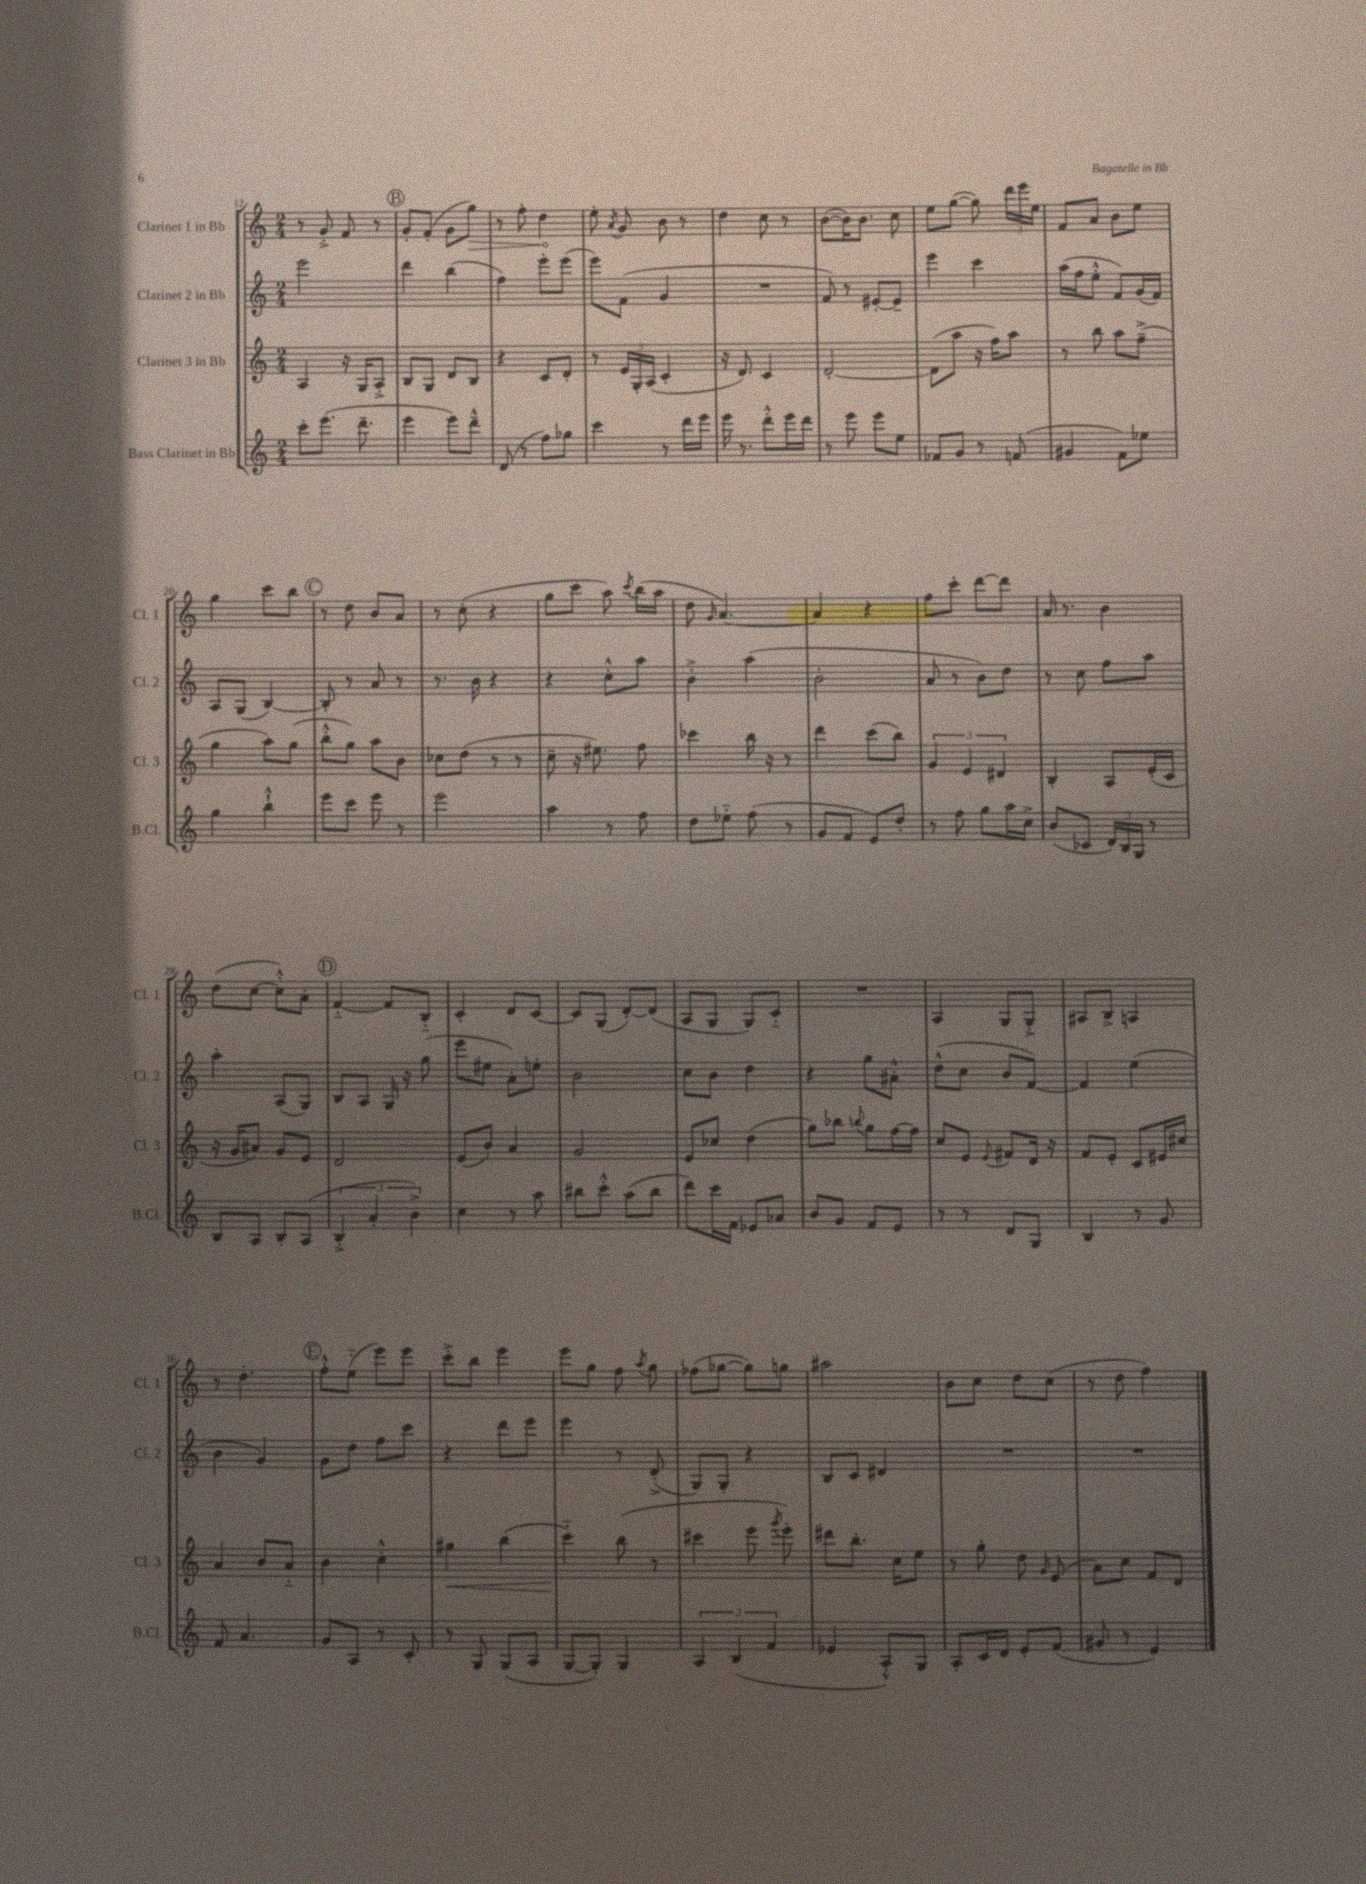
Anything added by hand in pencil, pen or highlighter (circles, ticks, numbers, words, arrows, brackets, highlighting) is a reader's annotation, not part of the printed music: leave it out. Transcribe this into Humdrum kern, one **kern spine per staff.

**kern	**kern	**dynam	**kern	**kern	**dynam
*part4	*part3	*part3	*part2	*part1	*part1
*staff4	*staff3	*staff3	*staff2	*staff1	*staff1
*I"Bass Clarinet in Bb	*I"Clarinet 3 in Bb	*	*I"Clarinet 2 in Bb	*I"Clarinet 1 in Bb	*
*I'B.Cl.	*I'Cl. 3	*	*I'Cl. 2	*I'Cl. 1	*
*clefG2	*clefG2	*	*clefG2	*clefG2	*
*k[]	*k[]	*	*k[]	*k[]	*
*M2/4	*M2/4	*	*M2/4	*M2/4	*
=12	=12	=12	=12	=12	=12
8ccc'\L	4A/	.	2eee\	8r	.
(8.eee\J	.	.	.	8g'^/	.
.	16r	.	.	8f/	.
8.ddd~\	16G/KL	.	.	.	.
.	8A'^/J	.	.	8r	.
!!LO:REH:place=s1:t=B
=13	=13	=13	=13	=13	=13
4eee\	8B/L	.	4ddd\	8g'/L	.
.	8G/J	.	.	(8f'/J	.
8eee\L)	8d/L	.	(4bb\	8g\L	.
!	!	!	!	!	!LO:HP:b
8ddd~^^\J	8B/J	.	.	8gg\J)	>
=14	=14	=14	=14	=14	=14
(8d/	4r	.	4ff\)	8r	.
8r	.	.	.	8ff'\	.
8ff\L)	8c/L	.	8eee'\L	4dd\	.
8gg-X\J	8d'/J	.	(8eee\J	.	.
.	.	.	.	.	]
=15	=15	=15	=15	=15	=15
4ccc\	8r	.	8eee\L)	8ee'\	.
.	.	.	.	8qa/	.
.	24e/LL	.	(8f\J	8g/	.
.	24G'/	.	.	.	.
.	(24A/JJ	.	.	.	.
8r	4c'/	.	4g/	8b\	.
16ddd\LL	.	.	.	8r	.
16eee\JJ	.	.	.	.	.
=16	=16	=16	=16	=16	=16
16eee\	16r	.	2r	4dd\	.
8.r	8.d/)	.	.	.	.
8ddd'^^\L	4c/	.	.	8cc\	.
16eee\L	.	.	.	8r	.
16ddd\JJ	.	.	.	.	.
=17	=17	=17	=17	=17	=17
8r	[2d'/	.	8f/)	([8b\L	.
8eee\	.	.	8r	16b\K])	.
.	.	.	.	8.b\J	.
8eee\L	.	.	[8e#X'/L	.	.
8ee\J	.	.	8e#~/J]	8cc\	.
=18	=18	=18	=18	=18	=18
8f-X/L	(8d\L]	.	4eee\	8ee\L	.
8g/J	8aa\J	.	.	([8gg\J	.
8r	16r	.	4ccc\	8gg\])	.
.	16ff\KL)	.	.	.	.
(8fn/	8aa\J	.	.	24ddd\LL	.
.	.	.	.	24eee\	.
.	.	.	.	24ee\JJ	.
=19	=19	=19	=19	=19	=19
4g#X/	8r	.	(16aa\LL	8f/L	.
.	.	.	16ff\J	.	.
.	8bb\	.	8ee'^^\J	8a/J	.
8f\L)	8aa\L	.	8f/L)	8b\L	.
8ee-X\J	(8ff~^\J	.	(16g/L	8ee\J	.
.	.	.	16f/JJ)	.	.
!!LO:LB:g=z
=20	=20	=20	=20	=20	=20
4gg\	4gg\	.	8A/L	4gg\	.
.	.	.	(8G/J	.	.
4bb`^^\	8aa\L)	.	[4B/)	8ccc\L	.
.	(8gg\J	.	.	8bb\J	.
!!LO:REH:place=s1:t=C
=21	=21	=21	=21	=21	=21
8eee\L	8bb'^^\L	.	8B'/]	8r	.
8ccc\J	8gg\J)	.	8r	8dd\	.
8eee\	8aa\L	.	8a/	8b/L	.
8r	8b\J	.	8r	8a/J	.
=22	=22	=22	=22	=22	=22
2eee\	8cc-X\L	.	8.r	8r	.
.	(8dd\J	.	.	(8cc'\	.
.	.	.	16b\	.	.
.	8r	.	4r	4r	.
.	8r	.	.	.	.
=23	=23	=23	=23	=23	=23
4aa\	8cc~\	.	4r	8gg\L	.
.	16r	.	.	8ccc\J	.
.	8.ee#X\)	.	.	.	.
8r	.	.	8cc'^^\L	8aa\)	.
.	.	.	.	8qccc/	.
8ff\	8ff\	.	8aa\J	(16bb\LL	.
.	.	.	.	16aa\JJ	.
=24	=24	=24	=24	=24	=24
8dd\L	4ccc-X\	.	4b'^\	8dd\	.
.	.	.	.	16qqg/	.
8ee-X\J	.	.	.	[4.a/)	.
(8ff\	16bb\	.	(4aa\	.	.
.	16r	.	.	.	.
8r	8r	.	.	.	.
=25	=25	=25	=25	=25	=25
8g/L	4ddd\	.	2b'\	4a/]	.
8f/J	.	.	.	.	.
8e/L)	(8ccc\L	.	.	4r	.
8dd'/J	8bb\J)	.	.	.	.
=26	=26	=26	=26	=26	=26
8r	6g/	.	8a/	8ff\L	.
8ff\	.	.	8r	8ccc'\J	.
.	6e/	.	.	.	.
8gg\L	.	.	8b\L)	[8ddd\L	.
.	6d#X/	.	.	.	.
16aa\L	.	.	8dd\J	8ddd\J]	.
16cc^\JJ	.	.	.	.	.
=27	=27	=27	=27	=27	=27
(8b/L	4B'/	.	8r	16a/	.
.	.	.	.	8.r	.
8c-X/J	.	.	8cc\	.	.
24d/LL)	8A/L	.	8ff\L	4b\	.
24B/	.	.	.	.	.
24G/JJ	.	.	.	.	.
8r	(16e'/L	.	8aa\J	.	.
.	16c/JJ	.	.	.	.
!!LO:LB:g=z
=28	=28	=28	=28	=28	=28
8B/L	16r	.	4aa'\	(8dd\L	.
.	16g/KL	.	.	.	.
8A/J	8a#X/J)	.	.	[8cc\J	.
8B'/L	8g/L	.	(8A/L	8cc'^^\L])	.
(8A/J	8e/J	.	8G/J)	8a'\J	.
!!LO:REH:place=s1:t=D
=29	=29	=29	=29	=29	=29
6B'^/	2d/	.	8B/L	[4f/	.
.	.	.	8A/J	.	.
6a'/	.	.	.	.	.
.	.	.	16G/	8f/L]	.
.	.	.	16r	.	.
6b^\)	.	.	.	.	.
.	.	.	(8gg\	8B/J	.
=30	=30	=30	=30	=30	=30
4cc\	(8e/L	.	8eee\L	4c'/	.
.	8b/J)	.	8ee#X\J	.	.
8r	4a/	.	8a'\L)	8d/L	.
8aa\	.	.	8een'\J	[8c/J	.
=31	=31	=31	=31	=31	=31
8bb#X\L	2g/	.	2b\	8c/L]	.
8ccc'^^\J	.	.	.	(8G/J	.
(8aa\L	.	.	.	[8d'/L)	.
8bb#\J	.	.	.	(8d/J]	.
=32	=32	=32	=32	=32	=32
8ddd\L)	8e/L	.	8cc\L	8A/L	.
16ccc\L	8cc-X/J	.	8b\J	8G/J	.
16f\JJ	.	.	.	.	.
8e-X/L	(4dd\	.	4dd\	8G/L)	.
8a-X/J	.	.	.	8c/J	.
=33	=33	=33	=33	=33	=33
8b/L	8gg\L)	.	4r	2r	.
8g/J	8bb-X\J	.	.	.	.
.	8qqbbn/	.	.	.	.
8f/L	8gg\L	.	8gg\L	.	.
8e/J	[16ff\L	.	8a#X'^^\J	.	.
.	16ff\JJ]	.	.	.	.
=34	=34	=34	=34	=34	=34
8r	8cc/L	.	(8dd^^\L	4A/	.
8r	8e/J	.	8cc\J	.	.
.	8qqe/	.	.	.	.
8d/L	8f#X/L	.	8b/L	8G/L	.
8G/J	16d/Jk	.	[8f/J)	8G'^/J	.
.	16r	.	.	.	.
=35	=35	=35	=35	=35	=35
4B/	8f/L	.	4f/]	8A#X/L	.
.	8e'/J	.	.	8B^/J	.
8r	8c/L	.	(4ee\	4An/	.
8g/	16e#X/L	.	.	.	.
.	16cc#X/JJ	.	.	.	.
!!LO:LB:g=z
=36	=36	=36	=36	=36	=36
8f/	4a/	.	4b\	8r	.
4.a/	.	.	.	4.dd'\	.
.	8b/L	.	4g/)	.	.
.	8a/J	.	.	.	.
!!LO:REH:place=s1:t=E
=37	=37	=37	=37	=37	=37
8g/L	4b\	.	8g\L	8ff'^^\L	.
8A/J	.	.	8dd\J	(8ee\J	.
8r	4cc'^^\	.	8ff\L	8eee\L)	.
8c'/	.	.	8ccc\J	8eee\J	.
=38	=38	=38	=38	=38	=38
!	!	!LO:HP:b	!	!	!
8r	4gg#X\	<	4r	8ccc'^\L	.
8G/	.	.	.	8bb\J	.
(8G/L	(4bb\	.	8ddd\L	4eee\	.
8A/J	.	.	8eee\J	.	.
=39	=39	=39	=39	=39	=39
[8G/L	4ccc\)	.	4eee\	8eee\L	.
8G'/J])	.	.	.	8gg\J	.
4G/	(8bb\	[	8r	8ff\	.
.	.	.	.	8qaa/	.
.	8r	.	(8d'^/	8gg\	.
=40	=40	=40	=40	=40	=40
6A/	4ccc#X\	.	8G/L)	(8ff-X\L	.
.	.	.	8G'/J	[8gg-X\J	.
(6B/	.	.	.	.	.
.	8eee\	.	4r	8gg-\L])	.
6f/	.	.	.	.	.
.	8qggg/	.	.	.	.
.	8eee'\)	.	.	8ggn\J	.
=41	=41	=41	=41	=41	=41
4e-X/	8ddd#X\L	.	8B/L	2aa#X\	.
.	8.bb'\J	.	8c/J	.	.
8A'^^/L)	.	.	4d#X/	.	.
.	16cc\KL	.	.	.	.
8G/J	8ee\J	.	.	.	.
=42	=42	=42	=42	=42	=42
8A'/L	8r	.	2r	8b\L	.
16c/L	8gg'\	.	.	8cc\J	.
16d/JJ	.	.	.	.	.
8e'/L	8dd\	.	.	8dd\L	.
.	16qqg/	.	.	.	.
(8f/J	(8e/	.	.	(8cc\J	.
=43	=43	=43	=43	=43	=43
8g#X/	8a\L)	.	2r	8r	.
8r	8cc\J	.	.	8dd\	.
4e/)	8f/L	.	.	4ff\)	.
.	8d/J	.	.	.	.
==	==	==	==	==	==
*-	*-	*-	*-	*-	*-
